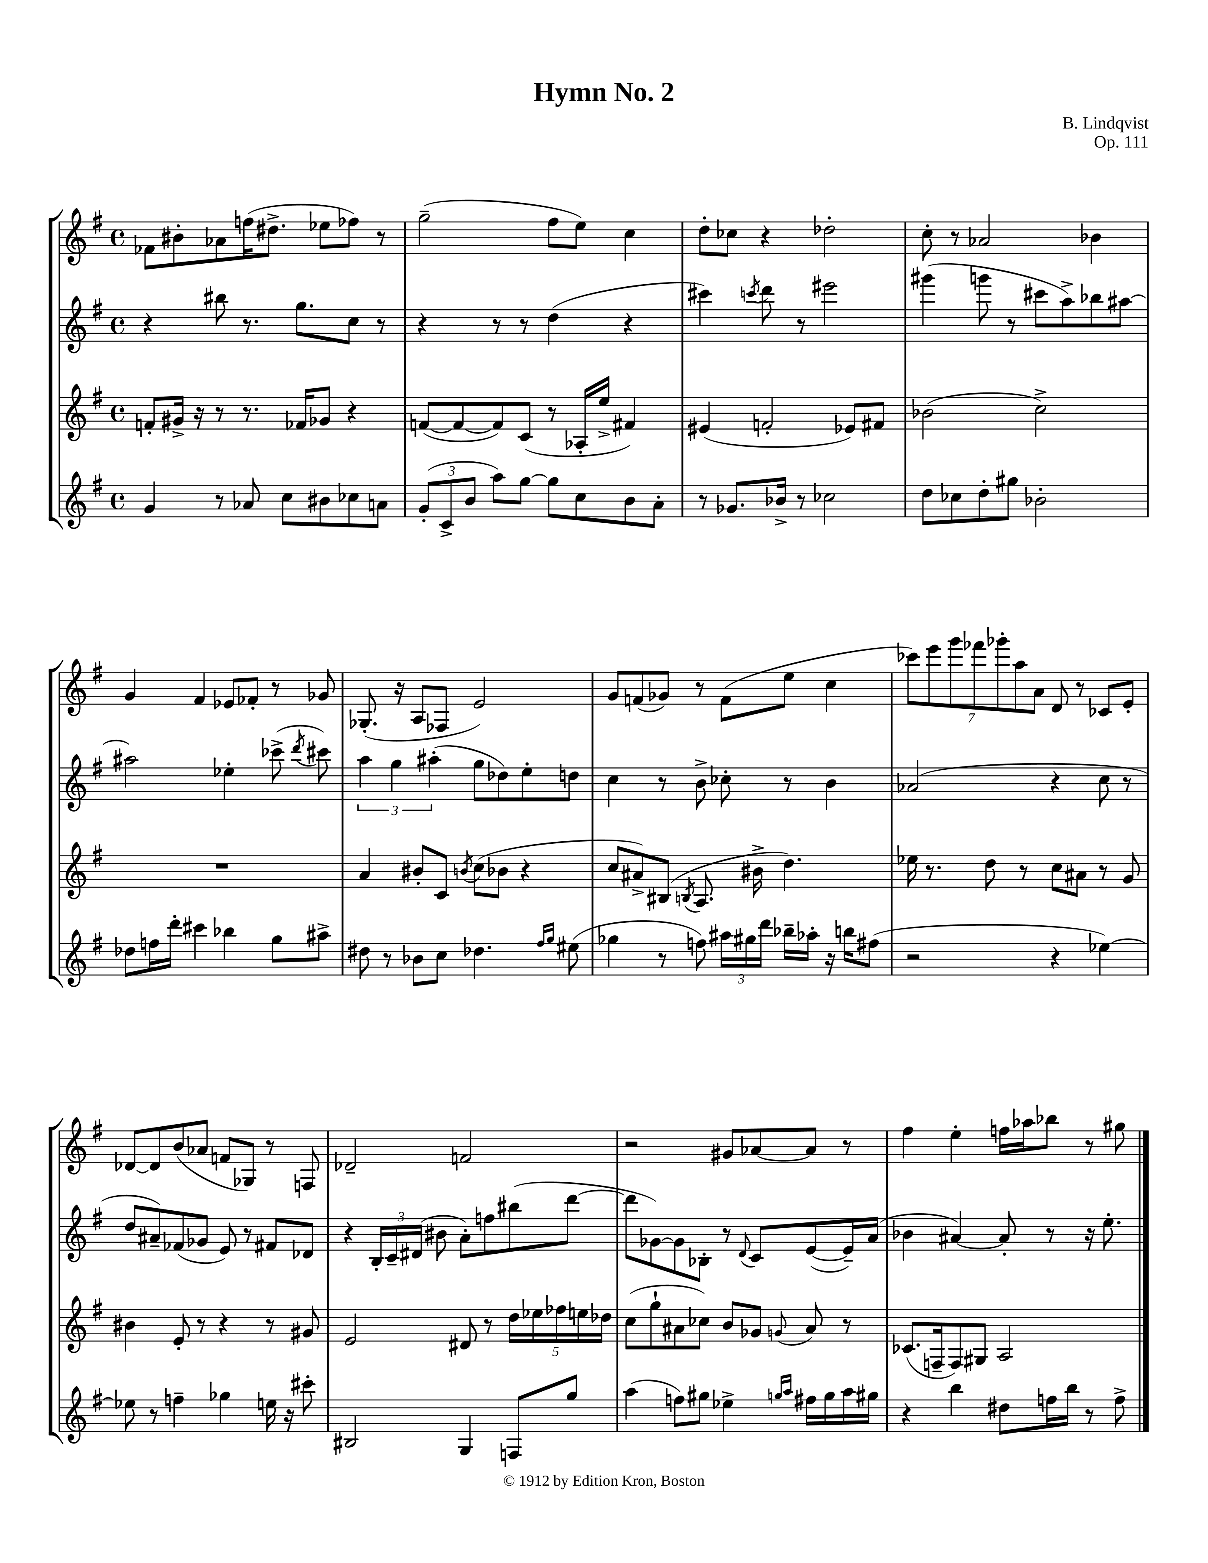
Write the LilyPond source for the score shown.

\header { title = "Hymn No. 2" composer = "B. Lindqvist" opus = "Op. 111" }
<<
\new StaffGroup <<
\new Staff = "s0" {
    \clef treble \key g \major \defaultTimeSignature \time 4/4
    \autoBeamOff fes'8[ bis'8-. aes'8 f''16( dis''8.]-> ees''8[ fes''8]) r8 |
    g''2--( fis''8[ e''8]) c''4 |
    d''8[-. ces''8] r4 des''2-. |
    c''8-. r8 aes'2 bes'4 |
    g'4 fis'4 ees'8[ fes'8]-. r8 ges'8 |
    ges8.-.( r16 a8[ fes8] e'2) |
    g'8[ f'8( ges'8]) r8 f'8[( e''8] c''4 |
    \tuplet 7/4 { ces'''8[) e'''8 g'''8 fes'''8 ges'''8-. a''8 a'8] } d'8 r8 ces'8[ e'8]-. |
    des'8[~ des'8 b'8( aes'8] f'8[ ges8]) r8 f8 |
    des'2-- f'2 |
    r2 gis'8[ aes'8~ aes'8] r8 |
    fis''4 e''4-. f''16[ aes''16 bes''8] r8 gis''8 \bar "|." |
}
\new Staff = "s1" {
    \clef treble \key g \major \defaultTimeSignature \time 4/4
    \autoBeamOff r4 bis''8 r8. g''8.[ c''8] r8 |
    r4 r8 r8 d''4( r4 |
    cis'''4) \acciaccatura { c'''8 } d'''8 r8 eis'''2 |
    gis'''4( g'''8 r8 cis'''8[ a''8->) bes''8 ais''8]~ |
    ais''2 ees''4-. ces'''8->( \acciaccatura { d'''8 } cis'''8) |
    \tuplet 3/2 { a''4 g''4 ais''4-.( } g''8[ des''8) e''8-. d''8] |
    c''4 r8 b'8-> ces''8-. r8 b'4 |
    aes'2( r4 c''8 r8 |
    d''8[ ais'8--) fes'8( ges'8] e'8) r8 fis'8[ des'8] |
    r4 \tuplet 3/2 { b16[-. c'16-- dis'16]( } bis'8 a'8[-.) f''8 bis''8( d'''8]~ |
    d'''8[ ges'8~) ges'8 bes8]-. r8 \appoggiatura { d'8 } c'8[ e'8~( e'16--) a'16]( |
    bes'4 ais'4~) ais'8-. r8 r16 e''8.-. \bar "|." |
}
\new Staff = "s2" {
    \clef treble \key g \major \defaultTimeSignature \time 4/4
    \autoBeamOff f'8[-. gis'16]-> r16 r8 r8. fes'16[ ges'8] r4 |
    f'8[~( f'8~ f'8) c'8]( r8 aes16[-. e''16]-> fis'4) |
    eis'4( f'2-. ees'8[) fis'8] |
    bes'2( c''2->) |
    R1 |
    a'4 bis'8[-. c'8] \acciaccatura { b'8 } c''8[( bes'8] r4 |
    c''8[ ais'8->) bis8]( \acciaccatura { b8 } a8. bis'16-> d''4.) |
    ees''16 r8. d''8 r8 c''8[ ais'8] r8 g'8 |
    bis'4 e'8-. r8 r4 r8 gis'8 |
    e'2 dis'8 r8 \tuplet 5/4 { d''16[ ees''16 fes''16 e''16 des''16] } |
    c''8[( g''8-! ais'8 ces''8]) b'8[ ges'8] \appoggiatura { g'8 } ais'8 r8 |
    ces'8.[( f16-- f8) gis8] a2 \bar "|." |
}
\new Staff = "s3" {
    \clef treble \key g \major \defaultTimeSignature \time 4/4
    \autoBeamOff g'4 r8 aes'8 c''8[ bis'8 ces''8 a'8] |
    \tuplet 3/2 { g'8[-.( c'8-> b'8] } a''8[) g''8]~ g''8[ c''8 b'8 a'8]-. |
    r8 ges'8.[ bes'16]-> r8 ces''2 |
    d''8[ ces''8 d''8-. gis''8] bes'2-. |
    des''8[ f''16 d'''16]-. cis'''4 bes''4 g''8[ ais''8]-> |
    dis''8 r8 bes'8[ c''8] des''4. \grace { fis''16[ g''16] } eis''8( |
    ges''4 r8 f''8) \tuplet 3/2 { ais''16[ gis''16 d'''16] } bes''16[-- aes''16]-. r16 b''16[ fis''8]( |
    r2 r4 ees''4~) |
    ees''8 r8 f''4-- ges''4 e''16 r16 cis'''8-. |
    bis2 g4 f8[ g''8] |
    a''4( f''8[) gis''8] ees''4-> \grace { g''16[ a''16] } fis''16[ g''16 a''16 gis''16] |
    r4 b''4 dis''8[ f''16 b''16] r8 f''8-> \bar "|." |
}
>>
>>
\layout { \context { \Score \remove "Bar_number_engraver" } }
